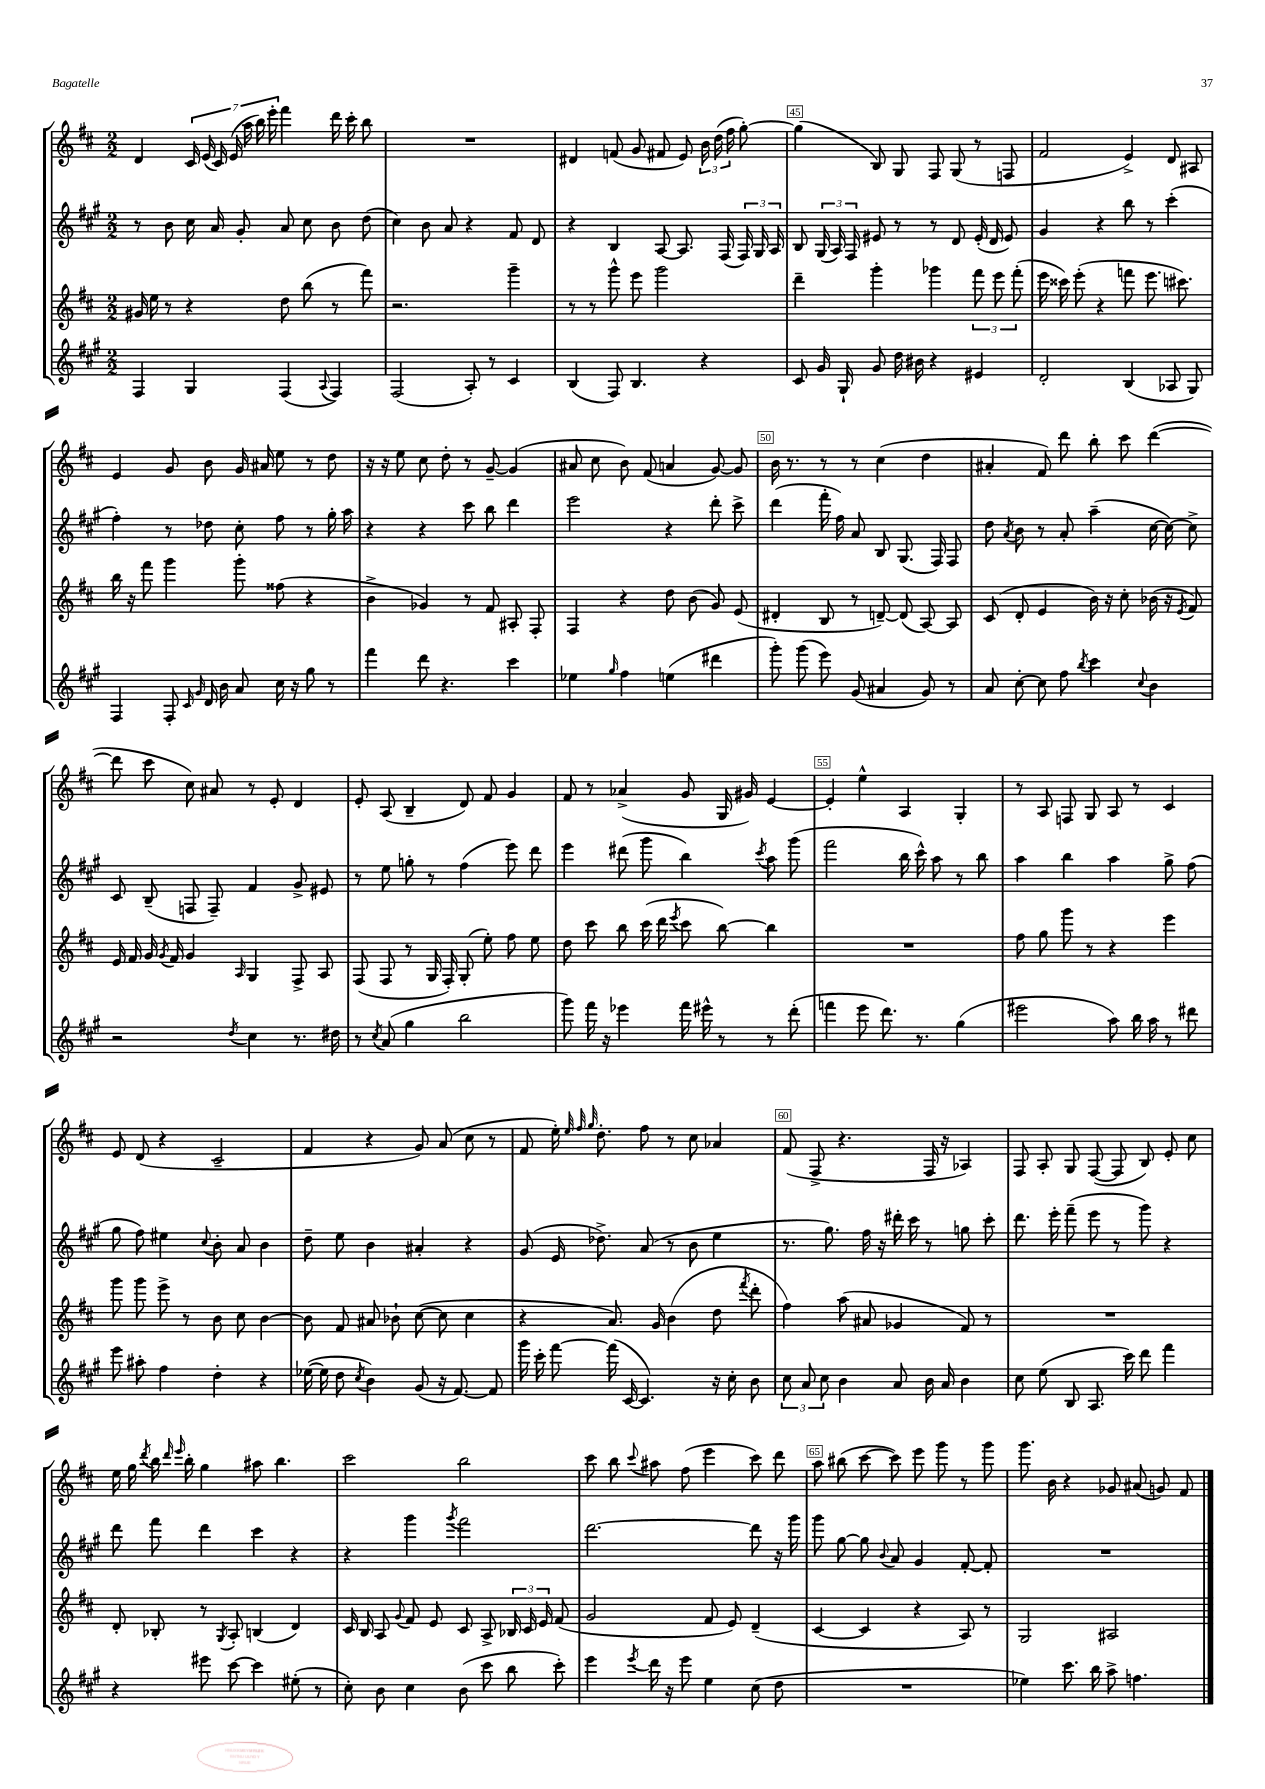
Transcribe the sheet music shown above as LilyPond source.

<<
\new StaffGroup <<
\new Staff = "s0" {
    \clef treble \key d \major \numericTimeSignature \time 2/2
    \autoBeamOff d'4 \tuplet 7/4 { cis'16 e'16( cis'16) e'16( a''16 b''16) e'''16-. } fis'''4 d'''16 cis'''16-. b''8 |
    R1 |
    dis'4 f'8( g'8 fis'8 e'8) \tuplet 3/2 { b'16 d''16( fis''16 } g''8~-.) |
    g''4( b8) g8 fis8 g8( r8 f8 |
    fis'2 e'4->) d'8 ais8 |
    e'4 g'8 b'8 g'16 ais'16 e''8 r8 d''8 |
    r16 r16 e''8 cis''8 d''8-. r8 g'8~-- g'4( |
    ais'8 cis''8 b'8) fis'8( a'4 g'8~) g'8 |
    b'16 r8. r8 r8 cis''4( d''4 |
    ais'4-. fis'8) d'''8 b''8-. cis'''8 d'''4~( |
    d'''8 cis'''8 cis''8) ais'8 r8 e'8-. d'4 |
    e'8-. a8( b4-- d'8) fis'8 g'4 |
    fis'8 r8 aes'4->( g'8 g16 gis'16) e'4~ |
    e'4-. e''4-^ a4 g4-. |
    r8 a8 f8 g8 a8 r8 cis'4 |
    e'8 d'8( r4 cis'2-- |
    fis'4 r4 g'8) a'8( cis''8 r8 |
    fis'8 e''16-.) \grace { e''32 fis''32 g''32 } d''8.-. fis''8 r8 cis''8 aes'4 |
    fis'8( fis8-> r4. fis16 r16 aes4) |
    fis8 a8-. g8 fis8~( fis8 b8) e'8-. cis''8 |
    e''16 g''16 \acciaccatura { d'''8 } b''16 \grace { d'''16 e'''16 } b''16-. g''4 ais''8 b''4. |
    cis'''2 b''2 |
    cis'''8 b''8 \appoggiatura { cis'''8 } ais''8 fis''8( e'''4 cis'''8) d'''8 |
    a''8 bis''8( cis'''8~ cis'''8) e'''8 g'''8 r8 g'''8 |
    g'''8. b'16 r4 ges'8 ais'8( g'8) fis'8 \bar "|." |
}
\new Staff = "s1" {
    \clef treble \key a \major \numericTimeSignature \time 2/2
    \autoBeamOff r8 b'8 cis''16 a'16 gis'8-. a'8 cis''8 b'8 d''8( |
    cis''4) b'8 a'8 r4 fis'8 d'8 |
    r4 b4 a8~ a8. fis16( \tuplet 3/2 { fis16) gis16 a16 } |
    b8 \tuplet 3/2 { gis16( a16) fis16 } eis'8 r8 r8 d'8 eis'16-.( d'16 eis'8) |
    gis'4 r4 b''8 r8 cis'''4-.( |
    fis''4-.) r8 des''8 cis''8-. fis''8 r8 gis''16-. a''16 |
    r4 r4 cis'''8 b''8 d'''4 |
    e'''2 r4 d'''8-. cis'''8-> |
    d'''4( fis'''16-. fis''16) a'8 b8 gis8.( fis16) fis8 |
    d''8 \acciaccatura { a'8 } b'8 r8 a'8-. a''4--( cis''16~ cis''16~) cis''8-> |
    cis'8 b8--( f8 f8--) fis'4 gis'8-> eis'8 |
    r8 e''8 g''8-. r8 fis''4( e'''8) d'''8 |
    e'''4 dis'''8( gis'''8 b''4) \acciaccatura { cis'''8 } a''8 gis'''8( |
    fis'''2 b''16 cis'''16-^) a''8 r8 b''8 |
    a''4 b''4 a''4 gis''8-> fis''8( |
    gis''8 fis''8) eis''4 \appoggiatura { cis''8 } b'8-. a'8 b'4 |
    d''8-- e''8 b'4 ais'4-. r4 |
    gis'8( e'16 des''8.->) a'8( r8 b'8 e''4 |
    r8. gis''8.) fis''16 r16 dis'''16-. cis'''16 r8 g''8 cis'''8-. |
    d'''8. e'''16-. fis'''8--( e'''8 r8 gis'''8) r4 |
    d'''8 fis'''8 d'''4 cis'''4 r4 |
    r4 gis'''4 \acciaccatura { gis'''8 } fis'''2 |
    d'''2.~ d'''8 r16 gis'''16 |
    gis'''8 gis''8~ gis''8 \appoggiatura { b'8 } a'8 gis'4 fis'8~-. fis'8-. |
    R1 \bar "|." |
}
\new Staff = "s2" {
    \clef treble \key d \major \numericTimeSignature \time 2/2
    \autoBeamOff gis'16 e''16 r8 r4 d''8 b''8( r8 fis'''8) |
    r2. g'''4-- |
    r8 r8 g'''8-^ e'''8 g'''2 |
    d'''4-- g'''4-. ges'''4 \tuplet 3/2 { fis'''8 e'''8 fis'''8-.( } |
    e'''16 cisis'''16) e'''8-.( r4 f'''8 e'''8. cis'''8.) |
    b''16 r16 fis'''8 g'''4 g'''8-. fisis''8( r4 |
    b'4-> ges'4) r8 fis'8 ais8-. fis8-. |
    fis4 r4 d''8 b'8( g'8) e'8( |
    dis'4-. b8 r8 d'8~--) d'8( a8~) a8 |
    cis'8( d'8-. e'4 b'16) r16 cis''8-. bes'16( r16 \acciaccatura { e'8 } fis'8) |
    e'16 fis'16 g'16 \acciaccatura { g'8 } fis'16 g'4 \grace { a16 } g4 fis8-> a8 |
    fis8( fis8 r8 g16 fis16-.) g8-.( e''8-.) fis''8 e''8 |
    d''8 cis'''8 b''8 cis'''16( d'''16 \acciaccatura { e'''8 } cis'''8 b''8~) b''4 |
    R1 |
    fis''8 g''8 g'''8 r8 r4 e'''4 |
    g'''8 g'''8 e'''8-> r8 b'8 cis''8 b'4~ |
    b'8 fis'8 ais'8 bes'8-! cis''8~( cis''8 cis''4 |
    r4 a'8.) g'16 b'4( d''8 \acciaccatura { fis'''8 } d'''8-. |
    fis''4) a''8( ais'8 ges'4 fis'8) r8 |
    R1 |
    d'8-. bes8-. r8 \acciaccatura { g8 } a8-. b4( d'4) |
    cis'16 b16 a8 \appoggiatura { g'8 } fis'8 e'8 cis'8 a8-> \tuplet 3/2 { bes16 cis'16 e'16 } fis'8( |
    g'2 fis'8 e'8) d'4--( |
    cis'4~ cis'4 r4 a8) r8 |
    g2 ais2 \bar "|." |
}
\new Staff = "s3" {
    \clef treble \key a \major \numericTimeSignature \time 2/2
    \autoBeamOff fis4 gis4 fis4( \appoggiatura { a8 } fis4) |
    fis2( a8-.) r8 cis'4 |
    b4( fis8) b4. r4 |
    cis'8 gis'16 gis16-! gis'8 d''16 bis'16 r4 eis'4 |
    d'2-. b4( aes8 gis8) |
    fis4 fis8-. \grace { cis'16 gis'16 } d'16 b'16 a'8 cis''16 r16 gis''8 r8 |
    fis'''4 d'''8 r4. cis'''4 |
    ees''4 \grace { gis''16 } fis''4 e''4( dis'''4 |
    gis'''8-.) gis'''8( e'''8) gis'8( ais'4 gis'8) r8 |
    a'8 cis''8~-. cis''8 fis''8 \acciaccatura { b''8 } cis'''4 \appoggiatura { cis''8 } b'4 |
    r2 \acciaccatura { d''8 } cis''4 r8. dis''16 |
    r8 \acciaccatura { cis''8 } a'8( gis''4 b''2 |
    gis'''8) fis'''16 r16 ees'''4 fis'''16 eis'''16-^ r8 r8 d'''8-.( |
    f'''4 e'''8 d'''8.) r8. gis''4( |
    eis'''2 a''8) b''16 a''16 r8 dis'''8 |
    e'''8 ais''8-. fis''4 d''4-. r4 |
    ees''16~( ees''16 d''8 \acciaccatura { cis''8 } b'4) gis'8( r16 fis'8.~) fis'8 |
    gis'''16 cis'''16-. fis'''8~ fis'''16( cis'16~ cis'4.) r16 cis''16-. b'8 |
    \tuplet 3/2 { cis''8 a'8 cis''8 } b'4 a'8 b'16 a'16 b'4 |
    cis''8 e''8( b8 a8. cis'''16) d'''8 fis'''4 |
    r4 eis'''8 cis'''8~ cis'''4 eis''8-.( r8 |
    cis''8-.) b'8 cis''4 b'8( cis'''8 b''8 cis'''8-.) |
    e'''4 \acciaccatura { e'''8 } d'''16 r16 e'''8 e''4 cis''8( d''8 |
    R1 |
    ees''4) cis'''8. b''16 a''8-> f''4. \bar "|." |
}
>>
>>
\layout { \context { \Score currentBarNumber = #42 \override BarNumber.break-visibility = ##(#f #t #t) barNumberVisibility = #(every-nth-bar-number-visible 5) \override BarNumber.stencil = #(make-stencil-boxer 0.1 0.3 ly:text-interface::print) } }
